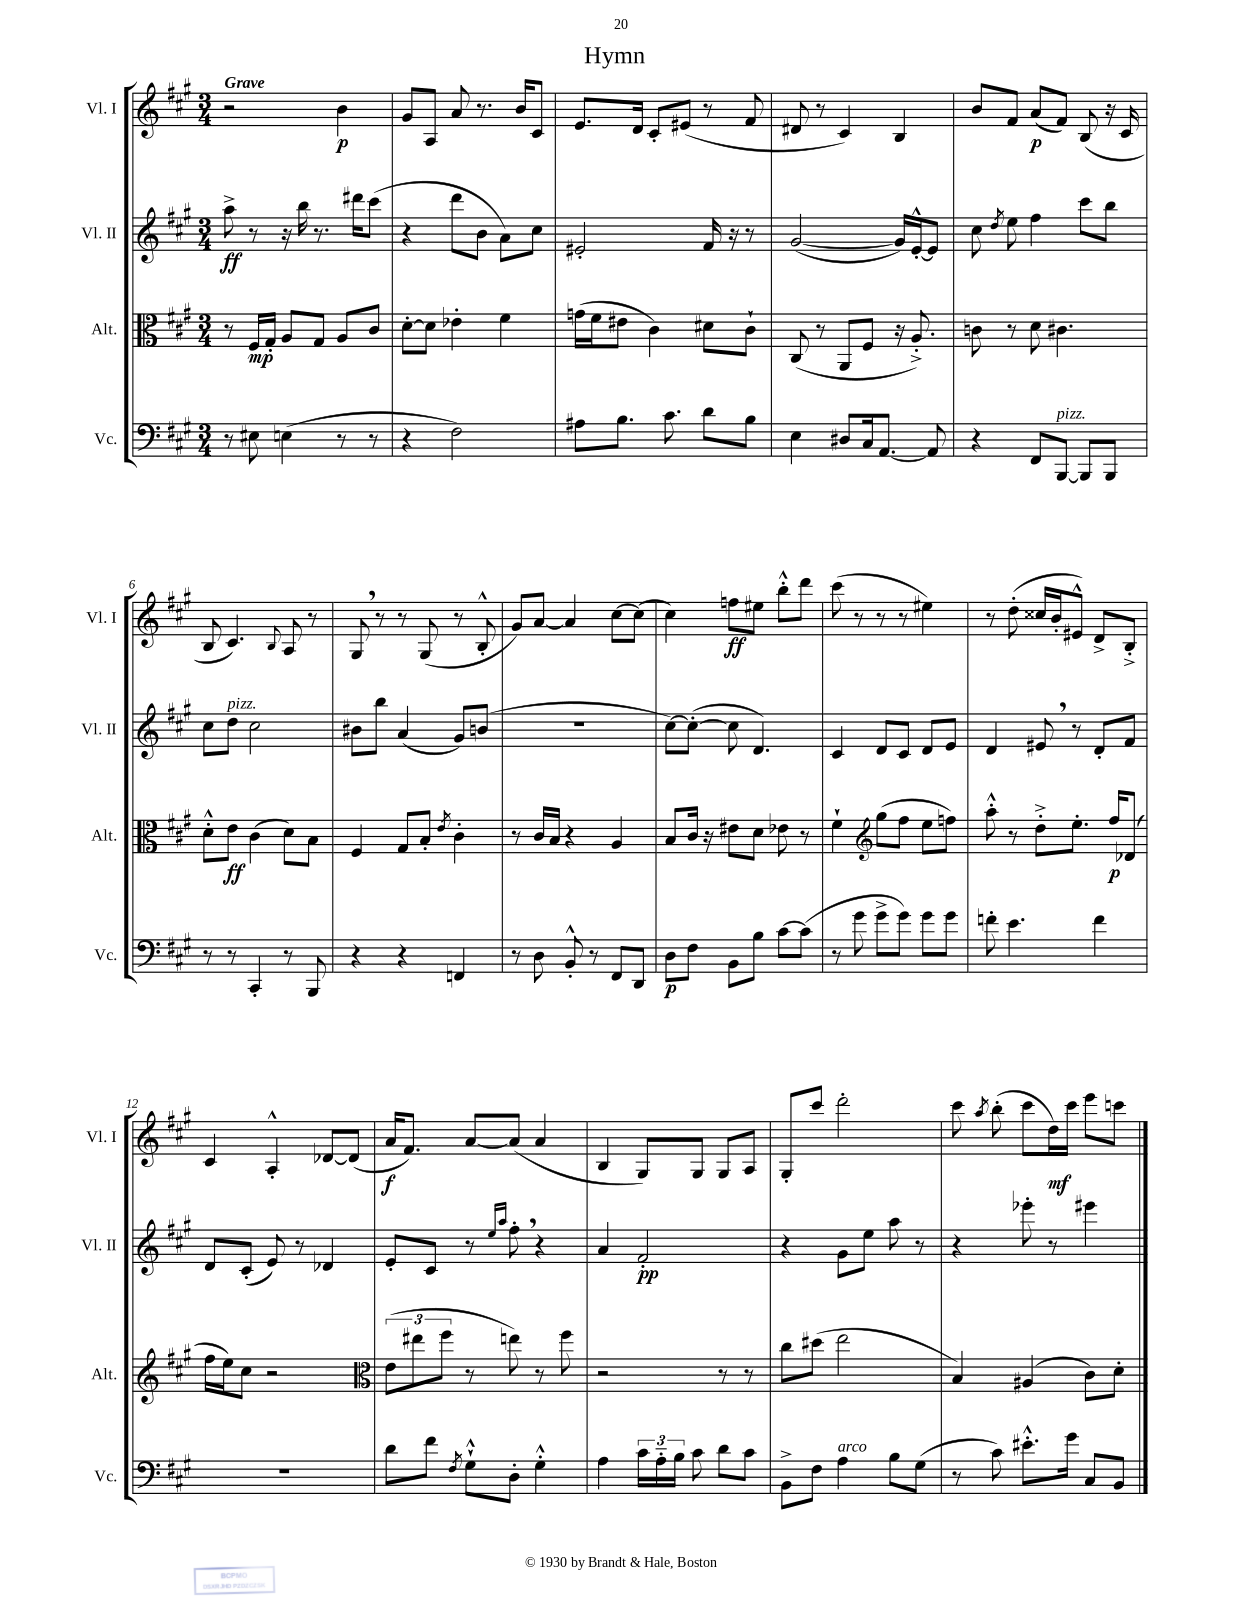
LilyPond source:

\header { title = "Hymn" }
<<
\new StaffGroup <<
\new Staff = "s0" \with { instrumentName = "Vl. I" shortInstrumentName = "Vl. I" } {
    \clef treble \key a \major \numericTimeSignature \time 3/4 \tempo "Grave"
    \autoBeamOff r2 b'4\p |
    gis'8[ a8] a'8 r8. b'16[ cis'8] |
    e'8.[ d'16] cis'8[-. eis'8]( r8 fis'8 |
    dis'8 r8 cis'4) b4 |
    b'8[ fis'8] a'8[\p( fis'8]) b8( r16 cis'16 |
    b8 cis'4.) \appoggiatura { b8 } a8 r8 |
    gis8 \breathe r8 r8 gis8( r8 b8-.-^ |
    gis'8[) a'8]~ a'4 cis''8[~ cis''8]( |
    cis''4) f''8[\ff eis''8] b''8[-.-^ d'''8] |
    cis'''8( r8 r8 r8 eis''4) |
    r8 d''8-.( cisis''16[ b'16-. eis'8]-^) d'8[-> b8]-.-> |
    cis'4 a4-.-^ des'8[~ des'8]( |
    a'16[\f fis'8.]) a'8[~ a'8]( a'4 |
    b4 gis8[) gis8] gis8[ a8] |
    gis8[-. cis'''8] d'''2-. |
    cis'''8 \acciaccatura { a''8 } b''8-.( cis'''8[ d''16\mf) cis'''16] e'''8[ c'''8] \bar "|." |
}
\new Staff = "s1" \with { instrumentName = "Vl. II" shortInstrumentName = "Vl. II" } {
    \clef treble \key a \major \numericTimeSignature \time 3/4
    \autoBeamOff a''8->\ff r8 r16 b''16 r8. dis'''16[ cis'''8]( |
    r4 d'''8[ b'8] a'8[) cis''8] |
    eis'2-. fis'16 r16 r8 |
    gis'2~( gis'16[) e'16~-.-^ e'8] |
    cis''8 \acciaccatura { d''8 } e''8 fis''4 cis'''8[ b''8] |
    cis''8[ d''8]^\markup { \italic "pizz." } cis''2 |
    bis'8[ b''8] a'4( gis'8[) b'8]( |
    R2. |
    cis''8[~) cis''8]~-.( cis''8 d'4.) |
    cis'4 d'8[ cis'8] d'8[ e'8] |
    d'4 eis'8 \breathe r8 d'8[-. fis'8] |
    d'8[ cis'8]-.( e'8) r8 des'4 |
    e'8[-. cis'8] r8 \grace { e''16[ a''16] } fis''8-. \breathe r4 |
    a'4 fis'2-.\pp |
    r4 gis'8[ e''8] a''8 r8 |
    r4 ees'''8-. r8 eis'''4 \bar "|." |
}
\new Staff = "s2" \with { instrumentName = "Alt." shortInstrumentName = "Alt." } {
    \clef alto \key a \major \numericTimeSignature \time 3/4
    \autoBeamOff r8 fis16[\mp gis16]-. a8[ gis8] a8[ cis'8] |
    d'8[~-. d'8] ees'4-. fis'4 |
    g'16[( fis'16 eis'8] cis'4) dis'8[ cis'8]-! |
    cis8( r8 a,8[ fis8] r16 a8.-.->) |
    c'8 r8 d'8 cis'4. |
    d'8[-.-^ e'8]\ff cis'4( d'8[) b8] |
    fis4 gis8[ b8]-. \acciaccatura { e'8 } cis'4-. |
    r8 cis'16[ b16] r4 a4 |
    b8[ cis'16] r16 eis'8[ d'8] ees'8 r8 |
    fis'4-! \clef treble gis''8[( fis''8] e''8[ f''8]) |
    a''8-.-^ r8 d''8[-.-> e''8.]-. fis''16[\p des'8]( |
    fis''16[ e''16) cis''8] r2 |
    \clef alto \tuplet 3/2 { e'8[( eis''8 fis''8] } r8 e''8) r8 fis''8 |
    r2 r8 r8 |
    cis''8[ dis''8]( e''2 |
    b4) ais4( cis'8[) d'8]-. \bar "|." |
}
\new Staff = "s3" \with { instrumentName = "Vc." shortInstrumentName = "Vc." } {
    \clef bass \key a \major \numericTimeSignature \time 3/4
    \autoBeamOff r8 eis8 e4( r8 r8 |
    r4 fis2) |
    ais8[ b8.] cis'8. d'8[ b8] |
    e4 dis8[ cis16 a,8.]~ a,8 |
    r4 fis,8[ b,,8]~^\markup { \italic "pizz." } b,,8[ b,,8] |
    r8 r8 cis,4-. r8 b,,8 |
    r4 r4 f,4 |
    r8 d8 b,8-.-^ r8 fis,8[ d,8] |
    d8[\p fis8] b,8[ b8] cis'8[~ cis'8]( |
    r8 gis'8 gis'8[-> gis'8]) gis'8[ gis'8] |
    f'8-. e'4. f'4 |
    R2. |
    d'8[ fis'8] \acciaccatura { fis8 } gis8[-!-^ d8]-. gis4-.-^ |
    a4 \tuplet 3/2 { cis'16[ a16-_ b16] } cis'8 d'8[ cis'8] |
    b,8[-> fis8] a4^\markup { \italic "arco" } b8[ gis8]( |
    r8 cis'8) eis'8.[-.-^ gis'16] cis8[ b,8] \bar "|." |
}
>>
>>
